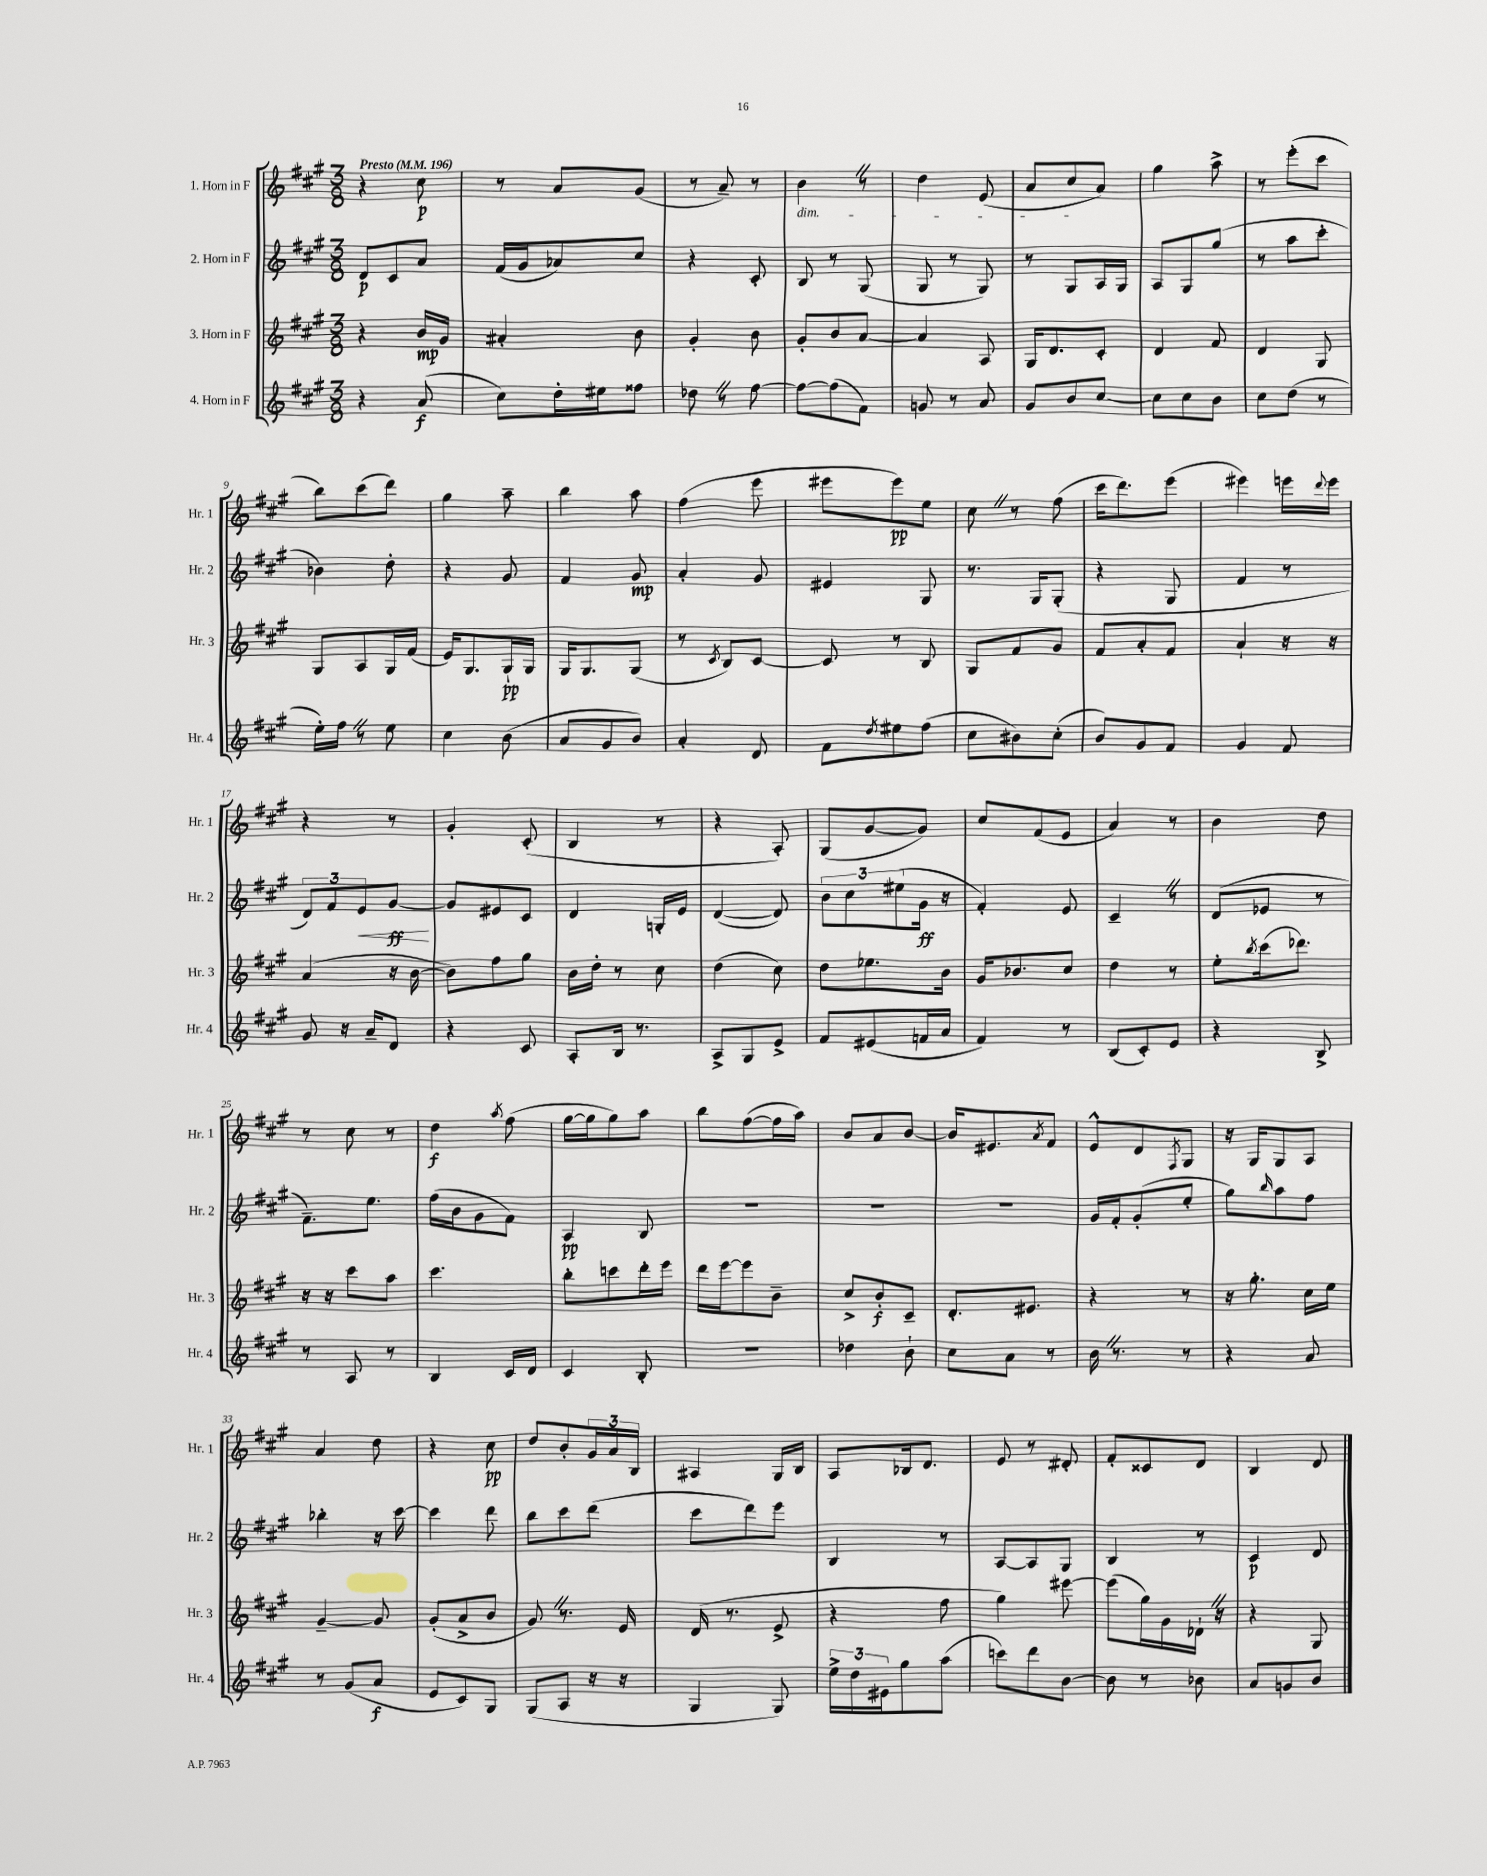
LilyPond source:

<<
\new StaffGroup <<
\new Staff = "s0" \with { instrumentName = "1. Horn in F" shortInstrumentName = "Hr. 1" } {
    \clef treble \key a \major \numericTimeSignature \time 3/8 \tempo "Presto" 4 = 196
    r4 cis''8\p |
    r8 a'8 gis'8( |
    r8 a'8--) r8 |
    b'4\dim \once \override BreathingSign.text = \markup { \musicglyph "scripts.caesura.straight" } \breathe r8 |
    d''4 e'8( |
    a'8 cis''8\! a'8) |
    gis''4 a''8-> |
    r8 e'''8-.( cis'''8 |
    b''8) cis'''8( d'''8) |
    gis''4 a''8-- |
    b''4 a''8 |
    fis''4( e'''8 |
    eis'''8 eis'''8\pp) e''8 |
    cis''8 \once \override BreathingSign.text = \markup { \musicglyph "scripts.caesura.straight" } \breathe r8 fis''8( |
    cis'''16 d'''8.) e'''8( |
    eis'''4) e'''16 \appoggiatura { d'''8 } e'''16 |
    r4 r8 |
    gis'4-. cis'8-.( |
    b4 r8 |
    r4 a8-.) |
    gis8( gis'8~ gis'8) |
    cis''8 fis'8( e'8 |
    a'4) r8 |
    b'4 d''8 |
    r8 cis''8 r8 |
    d''4\f \acciaccatura { a''8 } fis''8( |
    gis''16~ gis''16 gis''8) a''8 |
    b''8 fis''8~( fis''16 a''16) |
    b'8 a'8 b'8~ |
    b'16 eis'8. \acciaccatura { a'8 } fis'8 |
    e'8-^ d'8 \acciaccatura { fis8 } gis8 |
    r16 gis16 gis8 a8 |
    a'4 d''8 |
    r4 cis''8\pp |
    d''8 b'8-. \tuplet 3/2 { gis'16 a'16 b16 } |
    ais4 gis16 b16 |
    a8 bes16 d'8. |
    e'8 r8 dis'8-. |
    fis'8-. cisis'8 d'8 |
    b4 d'8 \bar "|." |
}
\new Staff = "s1" \with { instrumentName = "2. Horn in F" shortInstrumentName = "Hr. 2" } {
    \clef treble \key a \major \numericTimeSignature \time 3/8
    d'8\p cis'8 a'8 |
    fis'16( gis'16 aes'8) cis''8 |
    r4 cis'8-. |
    b8 r8 gis8( |
    gis8 r8 gis8) |
    r8 gis8 a16 gis16 |
    a8 gis8 gis''8( |
    r8 a''8 cis'''8-. |
    bes'4) d''8-. |
    r4 gis'8 |
    fis'4 gis'8\mp |
    a'4-. gis'8 |
    eis'4 gis8 |
    r8. gis16 gis8-.( |
    r4 gis8 |
    fis'4 r8 |
    \tuplet 3/2 { d'8) fis'8 e'8\< } gis'8~\ff\! |
    gis'8 eis'8 cis'8 |
    d'4 g16-. e'16 |
    d'4~( d'8) |
    \tuplet 3/2 { b'8 cis''8 eis''8( } gis'16\ff r16 |
    fis'4-.) e'8 |
    cis'4-- \once \override BreathingSign.text = \markup { \musicglyph "scripts.caesura.straight" } \breathe r8 |
    d'8( ees'8 r8 |
    fis'8.--) e''8. |
    fis''16( b'16 gis'8 fis'8) |
    a4\pp b8 |
    R4. |
    R4. |
    R4. |
    gis'16 fis'16-. gis'8-.( e''8-. |
    gis''8) \grace { b''16 } a''8 fis''8 |
    bes''4-. r16 cis'''16~ |
    cis'''4 d'''8 |
    b''8 cis'''8 d'''8( |
    cis'''8 d'''8) e'''8 |
    b4 r8 |
    a8~ a8 gis8 |
    b4 r8 |
    cis'4\p d'8 \bar "|." |
}
\new Staff = "s2" \with { instrumentName = "3. Horn in F" shortInstrumentName = "Hr. 3" } {
    \clef treble \key a \major \numericTimeSignature \time 3/8
    r4 b'16\mp gis'16 |
    ais'4-. b'8 |
    gis'4-. b'8 |
    gis'8-. b'8 a'8~ |
    a'4 a8 |
    gis16 d'8. cis'8-. |
    d'4 fis'8 |
    d'4 gis8 |
    gis8 a8 gis16 fis'16( |
    e'16) gis8. gis16-!\pp gis16 |
    gis16 gis8. gis8( |
    r8 \acciaccatura { cis'8 } b8) cis'8~ |
    cis'8 r8 b8 |
    gis8 fis'8 gis'8 |
    fis'8 a'8-. fis'8 |
    a'4-! r16 r16 |
    a'4( r16 b'16~ |
    b'8) fis''8 gis''8 |
    b'16 d''16-. r8 cis''8 |
    d''4( cis''8) |
    d''8 ees''8. b'16 |
    gis'16 bes'8. cis''8 |
    d''4 r8 |
    e''8-. \acciaccatura { b''8 } cis'''16( des'''8.) |
    r16 r16 cis'''8 a''8 |
    cis'''4. |
    b''8-. c'''8 d'''16-. e'''16 |
    d'''16 e'''16~ e'''8 b'8-- |
    cis''8-> b'8-.\f cis'8-- |
    d'8.-. eis'8. |
    r4 r8 |
    r16 gis''8.-. cis''16 e''16 |
    gis'4~-- gis'8 |
    gis'8-.( a'8-> b'8 |
    gis'8) \once \override BreathingSign.text = \markup { \musicglyph "scripts.caesura.straight" } \breathe r8. e'16 |
    d'16( r8. e'8-> |
    r4 fis''8 |
    gis''4) eis'''8~ |
    eis'''8( gis''16) gis'16 des'16-! \once \override BreathingSign.text = \markup { \musicglyph "scripts.caesura.straight" } \breathe r16 |
    r4 gis8 \bar "|." |
}
\new Staff = "s3" \with { instrumentName = "4. Horn in F" shortInstrumentName = "Hr. 4" } {
    \clef treble \key a \major \numericTimeSignature \time 3/8
    r4 a'8\f( |
    cis''8) d''16-. eis''16 fisis''8 |
    des''8 \once \override BreathingSign.text = \markup { \musicglyph "scripts.caesura.straight" } \breathe r8 fis''8~ |
    fis''8~ fis''8( fis'8) |
    g'8 r8 a'8 |
    gis'8 b'8 cis''8~ |
    cis''8 cis''8 b'8 |
    cis''8 d''8( r8 |
    e''16-.) fis''16 \once \override BreathingSign.text = \markup { \musicglyph "scripts.caesura.straight" } \breathe r8 e''8 |
    cis''4 b'8( |
    a'8 gis'8 b'8) |
    a'4-. d'8 |
    fis'8 \acciaccatura { d''8 } eis''8 fis''8( |
    cis''8 bis'8) cis''8-.( |
    b'8) gis'8 fis'8 |
    gis'4 fis'8 |
    gis'8 r16 a'16-- d'8 |
    r4 cis'8 |
    a8-. b16 r8. |
    a8-> gis8 e'8-> |
    fis'8 eis'8( f'16 a'16 |
    fis'4) r8 |
    b8( cis'8-.) e'8 |
    r4 b8-> |
    r8 a8 r8 |
    b4 cis'16 d'16 |
    cis'4 b8-. |
    R4. |
    des''4 b'8-! |
    cis''8 a'8 r8 |
    b'16 \once \override BreathingSign.text = \markup { \musicglyph "scripts.caesura.straight" } \breathe r8. r8 |
    r4 a'8 |
    r8 gis'8( a'8\f |
    e'8 cis'8) gis8 |
    gis8( a8 r16 r16 |
    gis4 gis8) |
    \tuplet 3/2 { e''16-> d''16 eis'16 } gis''8 a''8( |
    c'''8) d'''8 b'8~ |
    b'8 r8 bes'8 |
    a'8 g'8 b'8 \bar "|." |
}
>>
>>
